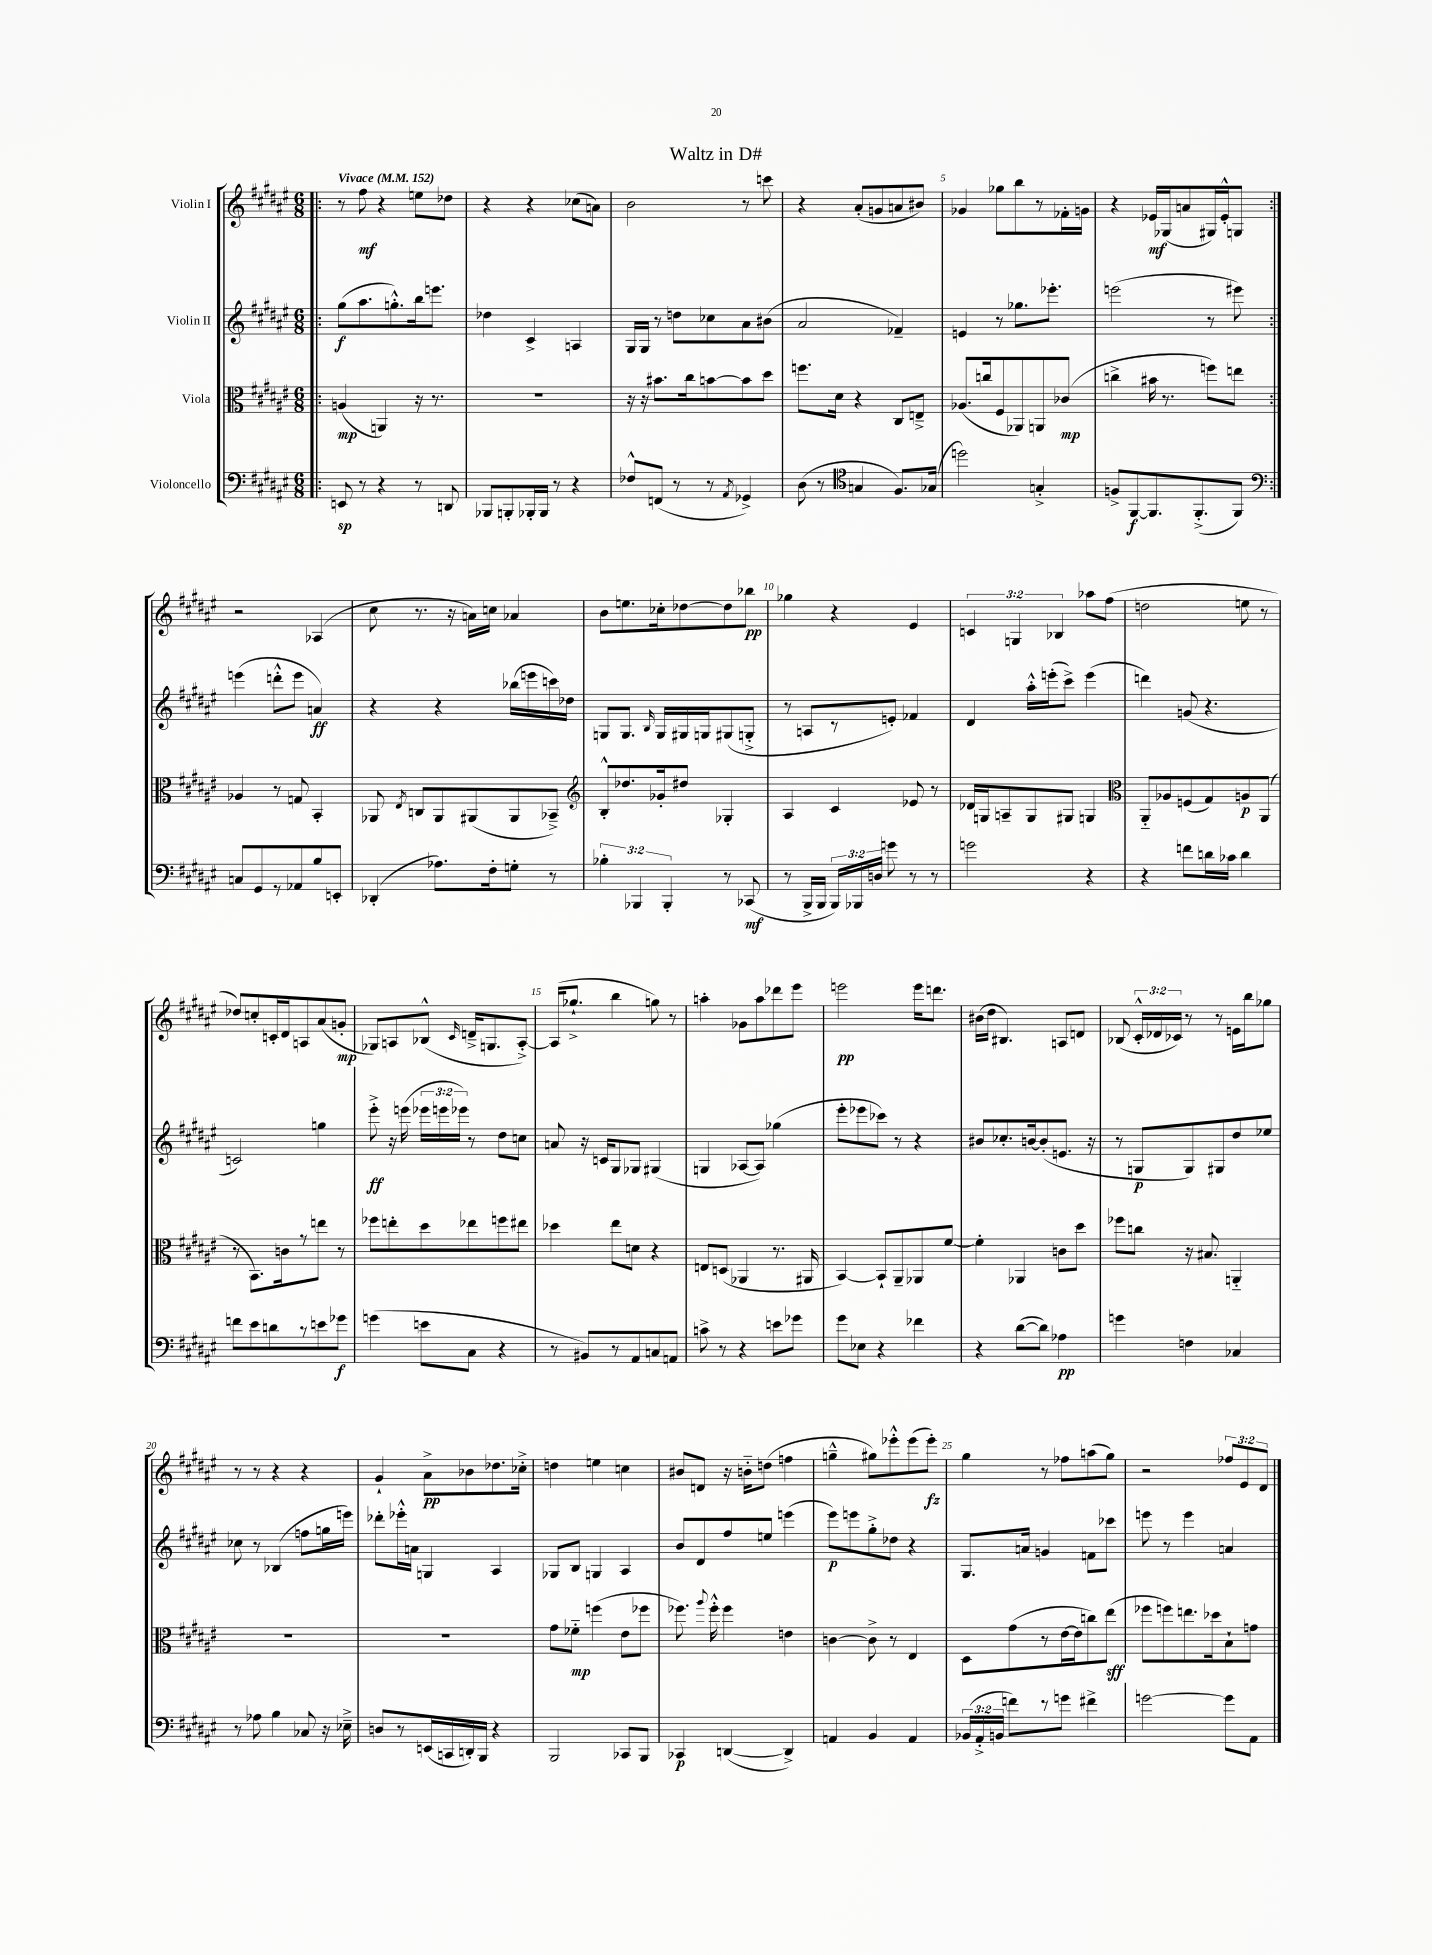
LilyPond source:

\header { title = "Waltz in D#" }
<<
\new StaffGroup <<
\new Staff = "s0" \with { instrumentName = "Violin I" } {
    \clef treble \key fis \major \numericTimeSignature \time 6/8 \override Staff.TupletNumber.text = #tuplet-number::calc-fraction-text \tempo "Vivace" 4 = 152
    \autoBeamOff \repeat volta 2 { \bar ".|:" r8 fis''8\mf r4 e''8[ des''8] |
    r4 r4 ces''8[( a'8]) |
    b'2 r8 c'''8 |
    r4 ais'8[-.( g'8 a'8 bis'8]) |
    ges'4 ges''8[ b''8 r8 fes'16-. g'16] |
    r4 ees'16[\mf ges16( a'8 gis16) ees'16-.-^ g8] | }
    r2 aes4( |
    cis''8 r8. r16 a'16[) c''16] aes'4 |
    b'8[ e''8. ces''16-. des''8~ des''8 bes''8]\pp |
    ges''4 r4 eis'4 |
    \tuplet 3/2 { c'4 g4 bes4 } aes''8[ fis''8]( |
    d''2 e''8 r8 |
    des''8[) c''8-. c'16-. dis'16 a8 ais'8( g'8]-.\mp |
    ges8[) a8 bes8]-^( \grace { cis'16 } d'16[---> g8. a8]~-.->) |
    a16[( ges''8.]-!-> b''4 g''8) r8 |
    a''4-. ges'8[ a''8 des'''8 eis'''8] |
    e'''2\pp e'''16[ d'''8.] |
    bis'16[( dis''16] bis4.) a8[ d'8] |
    bes8( \tuplet 3/2 { cis'16[-.-^ des'16 ces'16]) } r8 r8 e'16[ b''16 ges''8] |
    r8 r8 r4 r4 |
    gis'4-! ais'8[->\pp bes'8 des''8. ces''16]-.-> |
    d''4 e''4 c''4 |
    bis'8[ d'8] r16 b'16[-_ d''8]( f''4 |
    g''4---^ gis''8[) ees'''8-.-^ ees'''8( ees'''8]-.\fz) |
    gis''4 r8 fes''8[ a''8( gis''8]) |
    r2 \tuplet 3/2 { fes''8[ eis'8 dis'8] } \bar "|." |
}
\new Staff = "s1" \with { instrumentName = "Violin II" } {
    \clef treble \key fis \major \numericTimeSignature \time 6/8 \override Staff.TupletNumber.text = #tuplet-number::calc-fraction-text
    \autoBeamOff \repeat volta 2 { \bar ".|:" gis''8[\f( ais''8. g''8.-.-^) b''16 e'''8.] |
    des''4 cis'4-> a4 |
    gis16[ gis16] r8 d''8[ ces''8 ais'8 bis'8]( |
    ais'2 fes'4--) |
    e'4 r8 ges''8.[ ees'''8.]-. |
    e'''2( r8 eis'''8) | }
    e'''4( d'''8[-.-^ e'''8] a'4\ff) |
    r4 r4 bes''16[( e'''16 c'''16) des''16] |
    g8[ g8.] \grace { b16 } g16[ gis16 g16 gis8( g8]-.-> |
    r8 a8[ r8 e'8]-.) fes'4 |
    dis'4 ais''16[-.-^ e'''16-.( cis'''8]->) e'''4( |
    d'''4) g'8( r4. |
    c'2) g''4 |
    eis'''8-.->\ff r16 e'''16( \tuplet 3/2 { ees'''16[ e'''16 ees'''16]) } r8 dis''8[ c''8] |
    a'8 r16 c'16[ gis8 ges8] gis4( |
    g4 aes8[~ aes8]) ges''4( |
    eis'''8[-. ees'''8 ces'''8]) r8 r4 |
    bis'8[ ces''8.-. b'16~ b'8-.( e'8.] r16 |
    r8 g8[\p g8) gis8 dis''8 ees''8] |
    ces''8 r8 bes4( f''8[ g''16 e'''16]) |
    des'''8[-. ees'''16-.-^ a'16] g4 ais4 |
    ges8[ b8] g4 ais4 |
    b'8[ dis'8 fis''8 e''8] e'''4( |
    eis'''8[\p) e'''8 gis''8-.-> des''8] r4 |
    gis8.[ a'16] g'4 f'8[ ces'''8] |
    e'''8 r8 e'''4 a'4 \bar "|." |
}
\new Staff = "s2" \with { instrumentName = "Viola" } {
    \clef alto \key fis \major \numericTimeSignature \time 6/8
    \autoBeamOff \repeat volta 2 { \bar ".|:" a4\mp( a,4) r16 r8. |
    R2. |
    r16 r16 bis'8.[ cis''16 b'8~ b'8 dis''8] |
    f''8.[ dis'16] r4 cis8[ e8]---> |
    aes8.[( c''16 fis8 aes,8) a,8 ces'8]\mp( |
    c''4-> bis'16 r8. f''8[) e''8] | }
    aes4 r8 g8 b,4-. |
    aes,8 \acciaccatura { eis8 } c8[ aes,8 ais,8( ais,8 bes,8]--->) |
    \clef treble b8[-.-^ des''8. ges'16-. dis''8] ges4-. |
    ais4 cis'4 ees'8 r8 |
    des'16[ g16 a8-- g8 gis8] g4 |
    \clef alto ais,8[-_ aes8 f8( gis8) a8\p ais,8]( |
    r8 b,8.[) c'16 r8 e''8] r8 |
    fes''8[ e''8-. dis''8 ees''8 f''8 eis''8] |
    des''4 eis''8[ d'8] r4 |
    e8[ d8]( aes,4 r8. ais,16 |
    b,4~) b,8[-! ais,8-- aes,8 fis'8]~ |
    fis'4-. aes,4 c'8[ dis''8] |
    fes''8[ c''8] r16 bis8. a,4-_ |
    R2. |
    R2. |
    gis'8[ fes'8]-_\mp f''4( eis'8[ fes''8] |
    fes''8.) \appoggiatura { ais''8 } fes''16-.-^ fes''4 e'4 |
    c'4~ c'8-> r8 eis4 |
    dis8[ gis'8( r8 eis'16~ eis'16 c''8) eis''8]\sff( |
    fes''8[ f''8) e''8. des''16 b8-! g'8] \bar "|." |
}
\new Staff = "s3" \with { instrumentName = "Violoncello" } {
    \clef bass \key fis \major \numericTimeSignature \time 6/8 \override Staff.TupletNumber.text = #tuplet-number::calc-fraction-text
    \autoBeamOff \repeat volta 2 { \bar ".|:" e,8\sp r8 r4 r8 d,8 |
    bes,,8[ b,,8-. bes,,16-. bes,,16] r8 r4 |
    fes8[-^ f,8]( r8 r8 \acciaccatura { ais,8 } ges,4->) |
    dis8( r8 \clef tenor g4 fis8.[) ges16]( |
    d''2) g4-.-> |
    f8[-> fis,8~\f fis,8. fis,8.-.->( fis,8]) | }
    \clef bass c8[ gis,8 r8 aes,8 b8 e,8]-. |
    des,4-.( aes8.[) fis16-. g8]-. r8 |
    \tuplet 3/2 { bes4-. bes,,4 bes,,4-. } r8 ces,8\mf( |
    r8 b,,16[-> b,,16] \tuplet 3/2 { b,,16[) bes,,16 d16] } g'8 r8 r8 |
    g'2 r4 |
    r4 f'8[ d'16 ces'16] d'4 |
    f'8[ eis'8 d'8 r8 e'8 ges'8]\f |
    g'4( e'8[ cis8] r4 |
    r8 bis,8[) r8 ais,8 c8 a,8] |
    c'8-> r8 r4 e'8[ ges'8] |
    gis'8[ ees8] r4 fes'4 |
    r4 dis'8[~( dis'8]) aes4\pp |
    g'4 f4 ces4 |
    r8 aes8 b4 ces8 r16 ees16---> |
    d8[ r8 e,16( c,16 d,16-.) b,,16] r4 |
    b,,2 ces,8[ b,,8] |
    ces,4\p d,4~( d,4->) |
    a,4 b,4 a,4 |
    \tuplet 3/2 { bes,16[( ais,16-.-> b,16] } f'8[) r8 g'8] fis'4-> |
    g'2~ g'8[ ais,8] \bar "|." |
}
>>
>>
\layout { \context { \Score \override BarNumber.break-visibility = ##(#f #t #t) barNumberVisibility = #(every-nth-bar-number-visible 5) } }
